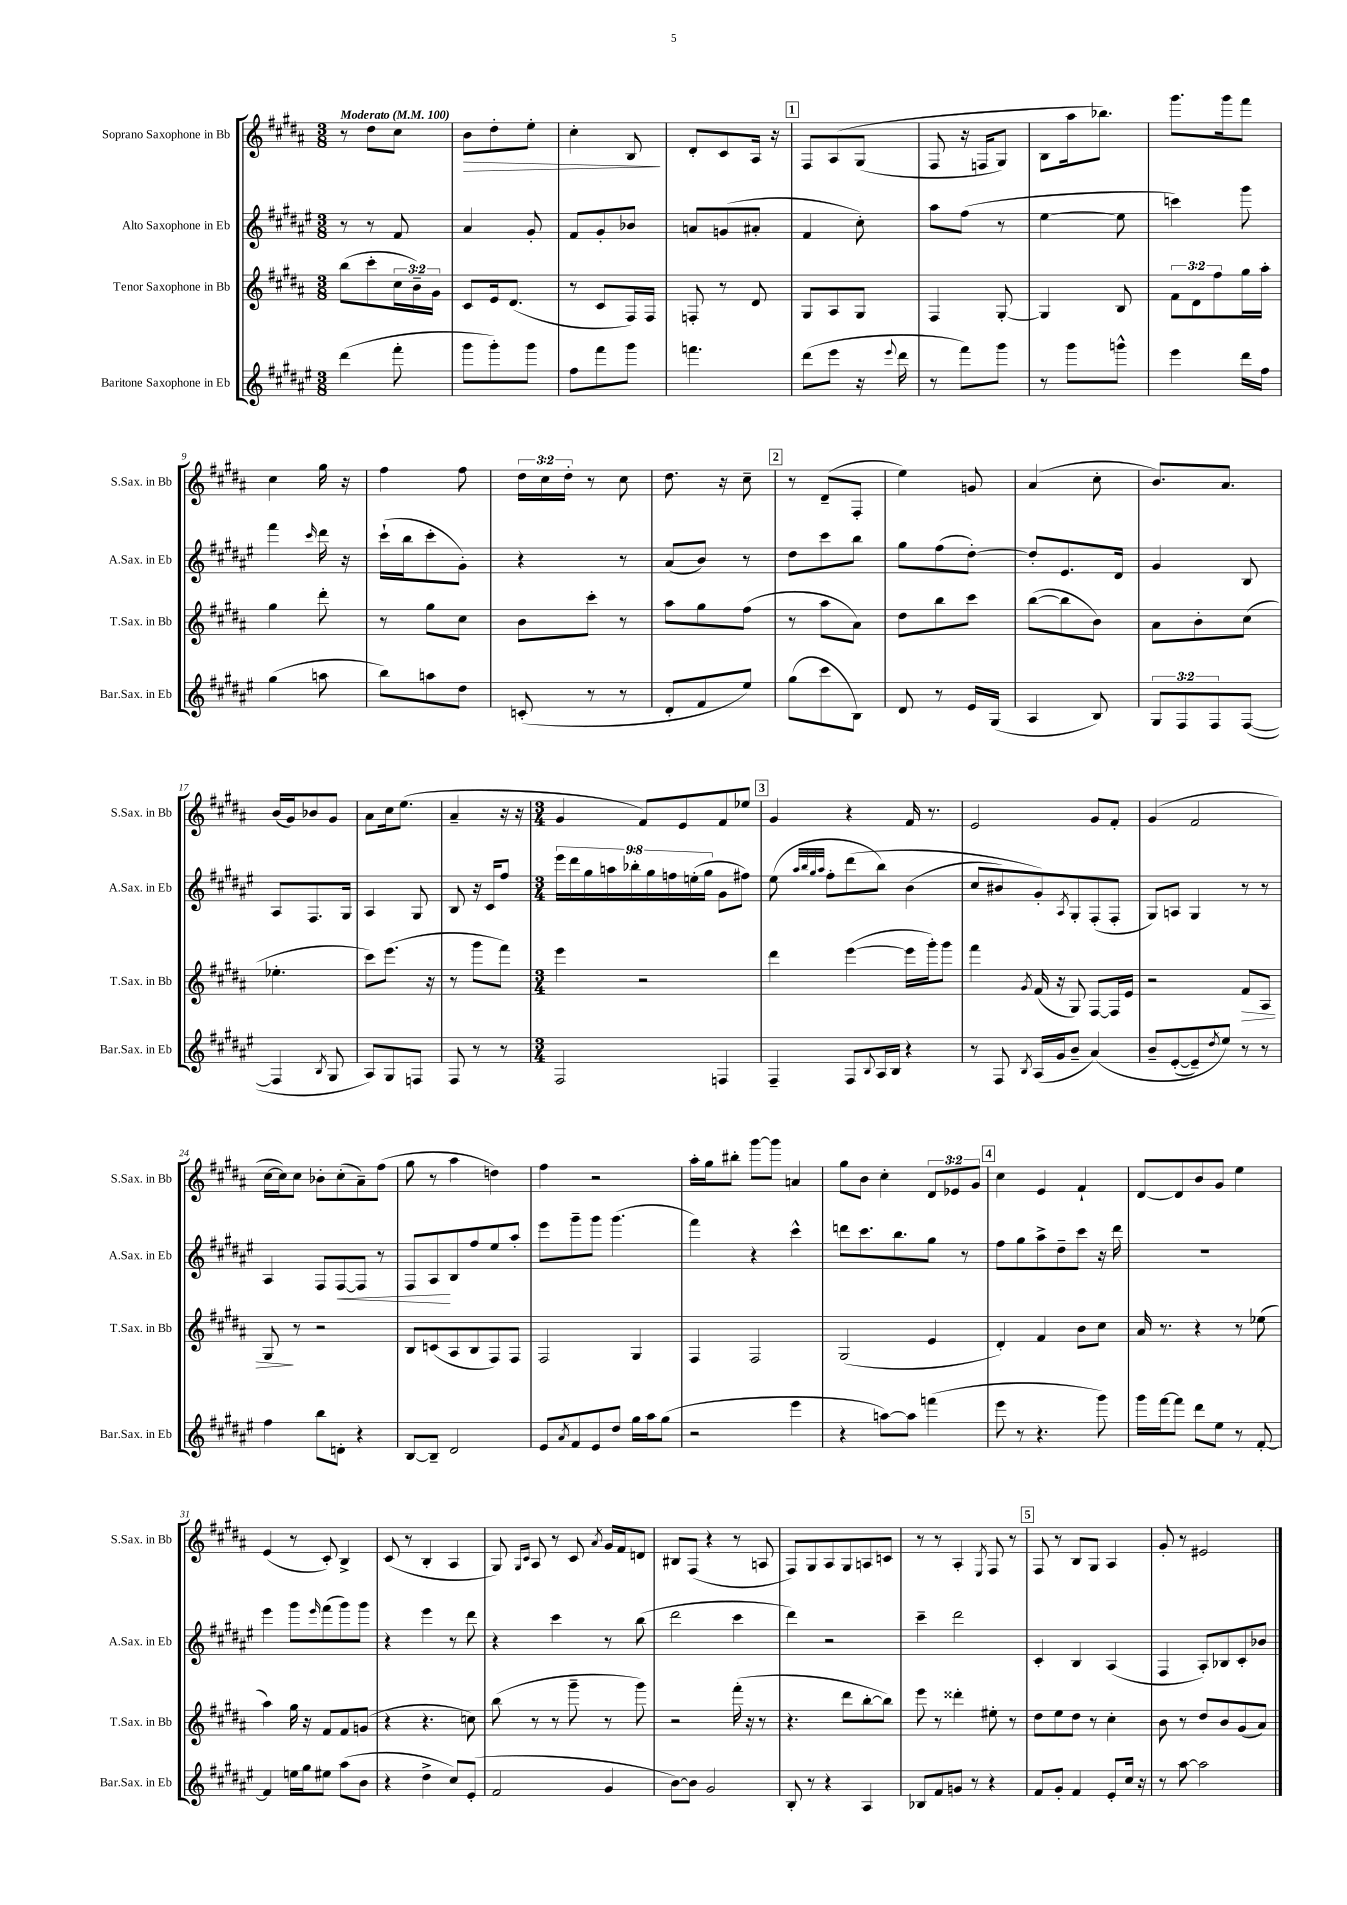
<<
\new StaffGroup <<
\new Staff = "s0" \with { instrumentName = "Soprano Saxophone in Bb" shortInstrumentName = "S.Sax. in Bb" } {
    \clef treble \key b \major \numericTimeSignature \time 3/8 \override Staff.TupletNumber.text = #tuplet-number::calc-fraction-text \tempo "Moderato" 4 = 100
    r8 dis''8 cis''8 |
    b'8\> dis''8-. e''8-. |
    cis''4-. b8\! |
    dis'8-. cis'8 ais16 r16 |
    \mark \markup { \box "1" } fis8 ais8\( gis8( |
    fis8 r16 f16 gis8) |
    b8 ais''16 bes''8.\) |
    gis'''8. gis'''16 fis'''8 |
    cis''4 gis''16 r16 |
    fis''4 fis''8 |
    \tuplet 3/2 { dis''16 cis''16 dis''16-. } r8 cis''8 |
    dis''8. r16 cis''8-- |
    \mark \markup { \box "2" } r8 dis'8--( fis8-. |
    e''4) g'8 |
    ais'4( cis''8-. |
    b'8.) ais'8. |
    b'16( gis'16) bes'8 gis'8 |
    ais'8 cis''16 e''8.( |
    ais'4-- r16 r16 |
    \numericTimeSignature \time 3/4 gis'4 fis'8) e'8 fis'8 ees''8 |
    \mark \markup { \box "3" } gis'4 r4 fis'16 r8. |
    e'2 gis'8 fis'8-. |
    gis'4( fis'2 |
    cis''16~ cis''16) cis''8 bes'8-. cis''8-.( ais'8--) fis''8( |
    gis''8 r8 ais''4 d''4) |
    fis''4 r2 |
    ais''16-. gis''16 bis''8-. gis'''8~ gis'''8 a'4 |
    gis''8 b'8 cis''4-. \tuplet 3/2 { dis'8 ees'8 gis'8 } |
    \mark \markup { \box "4" } cis''4 e'4 fis'4-! |
    dis'8~ dis'8 b'8 gis'8 e''4 |
    e'4( r8 cis'8-.) b4-> |
    cis'8( r8 b4-. ais4 |
    gis8) \grace { gis16 cis'16 } ais8 r8 cis'8 \acciaccatura { ais'8 } gis'16 fis'16 d'8 |
    bis8 fis8( r4 r8 a8 |
    fis8) gis8 ais8 gis8 a8 c'8 |
    r8 r8 ais4-. \acciaccatura { e8 } fis8 r8 |
    \mark \markup { \box "5" } fis8 r8 b8 gis8 ais4 |
    gis'8-. r8 eis'2 \bar "|." |
}
\new Staff = "s1" \with { instrumentName = "Alto Saxophone in Eb" shortInstrumentName = "A.Sax. in Eb" } {
    \clef treble \key fis \major \numericTimeSignature \time 3/8 \override Staff.TupletNumber.text = #tuplet-number::calc-fraction-text
    r8 r8 fis'8 |
    ais'4 gis'8-. |
    fis'8 gis'8-. bes'8 |
    a'8 g'8( ais'8-. |
    \mark \markup { \box "1" } fis'4 cis''8-.) |
    ais''8 fis''8( r8 |
    eis''4~ eis''8 |
    c'''4) gis'''8 |
    fis'''4 \grace { cis'''16 } dis'''16 r16 |
    cis'''16-!( b''16 cis'''8-. gis'8-.) |
    r4 r8 |
    ais'8( b'8) r8 |
    \mark \markup { \box "2" } dis''8 cis'''8 b''8 |
    gis''8 fis''8( dis''8~-.) |
    dis''8-. eis'8. dis'16 |
    gis'4 b8 |
    ais8 fis8. gis16 |
    ais4 gis8 |
    b8 r16 cis'16 fis''8 |
    \numericTimeSignature \time 3/4 \tuplet 9/8 { eis'''16 dis'''16 gis''16 a''16 bes''16-. gis''16 f''16 e''16-.( gis''16 } gis'8 fis''8) |
    \mark \markup { \box "3" } eis''8( \grace { ais''32 b''32 gis''32 ais''32 } fis''8-. dis'''8\( b''8) b'4( |
    cis''8 bis'8) gis'8-.\) \acciaccatura { ais8 } gis8-. fis8-.( fis8-. |
    gis8) a8 gis4 r8 r8 |
    ais4 fis8 fis8~\< fis8 r8 |
    fis8 ais8\! b8 fis''8 eis''8 ais''8-. |
    eis'''8 gis'''8-- gis'''8 gis'''4.( |
    fis'''4) r4 cis'''4-^ |
    d'''8 cis'''8. b''8. gis''8 r8 |
    \mark \markup { \box "4" } fis''8 gis''8 ais''8-> dis''8-- cis'''8 r16 dis'''16 |
    R2. |
    eis'''4 gis'''8 \grace { eis'''16 } fis'''8( gis'''8) gis'''8 |
    r4 eis'''4 r8 dis'''8 |
    r4 cis'''4 r8 b''8( |
    dis'''2 cis'''4 |
    dis'''4) r2 |
    cis'''4-- dis'''2 |
    \mark \markup { \box "5" } cis'4-. b4 ais4( |
    fis4 ais8-.) bes8 cis'8-. bes'8 \bar "|." |
}
\new Staff = "s2" \with { instrumentName = "Tenor Saxophone in Bb" shortInstrumentName = "T.Sax. in Bb" } {
    \clef treble \key b \major \numericTimeSignature \time 3/8 \override Staff.TupletNumber.text = #tuplet-number::calc-fraction-text
    b''8( cis'''8-. \tuplet 3/2 { cis''16 b'16--) gis'16 } |
    cis'8 e'16 dis'8.( |
    r8 cis'8 fis16) fis16 |
    f8-. r8 dis'8 |
    \mark \markup { \box "1" } gis8 ais8 gis8 |
    fis4 gis8~-. |
    gis4 b8 |
    \tuplet 3/2 { fis'8 dis'8 fis''8 } gis''16 ais''16-. |
    gis''4 dis'''8-. |
    r8 gis''8 cis''8 |
    b'8 cis'''8-. r8 |
    ais''8 gis''8 fis''8( |
    \mark \markup { \box "2" } r8 ais''8 ais'8) |
    dis''8 b''8 cis'''8 |
    b''8~( b''8 b'8) |
    ais'8 b'8-. cis''8( |
    ees''4.-. |
    cis'''8) e'''8.( r16 |
    r8 gis'''8 fis'''8) |
    \numericTimeSignature \time 3/4 e'''4 r2 |
    \mark \markup { \box "3" } dis'''4 e'''4~( e'''16 gis'''16-.) gis'''8 |
    fis'''4 \acciaccatura { gis'8 } fis'16( r16 gis8) fis8~ fis16 e'16 |
    r2 fis'8\> ais8 |
    gis8\! r8 r2 |
    b8 c'8( ais8 b8 fis8) fis8 |
    fis2 gis4 |
    fis4 fis2 |
    gis2( e'4 |
    \mark \markup { \box "4" } dis'4-.) fis'4 b'8 cis''8 |
    ais'16 r8. r4 r8 ees''8( |
    ais''4) gis''16 r16 fis'8 fis'8 g'8( |
    r4 r4. c''8) |
    b''8( r8 r8 gis'''8-- r8 gis'''8) |
    r2 fis'''16-.( r16 r8 |
    r4. dis'''8 b''8~-. b''8) |
    e'''8 r8 disis'''4-. eis''8-. r8 |
    \mark \markup { \box "5" } dis''8 e''8 dis''8 r8 cis''4-. |
    b'8 r8 dis''8 b'8 gis'8( ais'8) \bar "|." |
}
\new Staff = "s3" \with { instrumentName = "Baritone Saxophone in Eb" shortInstrumentName = "Bar.Sax. in Eb" } {
    \clef treble \key fis \major \numericTimeSignature \time 3/8 \override Staff.TupletNumber.text = #tuplet-number::calc-fraction-text
    dis'''4( fis'''8-. |
    gis'''8 gis'''8-.) gis'''8 |
    fis''8 fis'''8 gis'''8 |
    f'''4. |
    \mark \markup { \box "1" } dis'''8( eis'''8 r16 \appoggiatura { eis'''8 } dis'''16 |
    r8 fis'''8) gis'''8 |
    r8 gis'''8 g'''8-^ |
    eis'''4 dis'''16 fis''16 |
    gis''4( a''8 |
    b''8) a''8 dis''8 |
    c'8-.( r8 r8 |
    dis'8-. fis'8 eis''8) |
    \mark \markup { \box "2" } gis''8( cis'''8 b8) |
    dis'8 r8 eis'16 gis16( |
    ais4 b8) |
    \tuplet 3/2 { gis8 fis8 fis8 } fis8~( |
    fis4 \acciaccatura { b8 } gis8 |
    ais8) gis8 f8 |
    fis8 r8 r8 |
    \numericTimeSignature \time 3/4 fis2 f4 |
    \mark \markup { \box "3" } fis4-- fis8 \appoggiatura { b8 } ais16 b16 r4 |
    r8 fis8 \acciaccatura { b8 } ais16( gis'16 b'8-- ais'4)\( |
    b'8-- eis'8~-.( eis'8--) \acciaccatura { dis''8 } eis''8\) r8 r8 |
    fis''4 b''8 d'8-. r4 |
    b8~ b8-- dis'2 |
    eis'8 \acciaccatura { ais'8 } fis'8 eis'8 dis''8 gis''16 ais''16 gis''8( |
    r2 eis'''4 |
    r4 a''8~) a''8 f'''4( |
    \mark \markup { \box "4" } eis'''8 r8 r4. gis'''8) |
    gis'''16 fis'''16~ fis'''8 dis'''8 eis''8 r8 fis'8~-. |
    fis'4 e''16 gis''16 eis''8 ais''8( b'8 |
    r4 dis''4-> cis''8) eis'8-.( |
    fis'2 gis'4 |
    b'8~) b'8 gis'2 |
    b8-. r8 r4 ais4 |
    bes8 fis'8 g'8 r8 r4 |
    \mark \markup { \box "5" } fis'8 gis'8-. fis'4 eis'8-. cis''16 r16 |
    r8 ais''8~ ais''2 \bar "|." |
}
>>
>>
